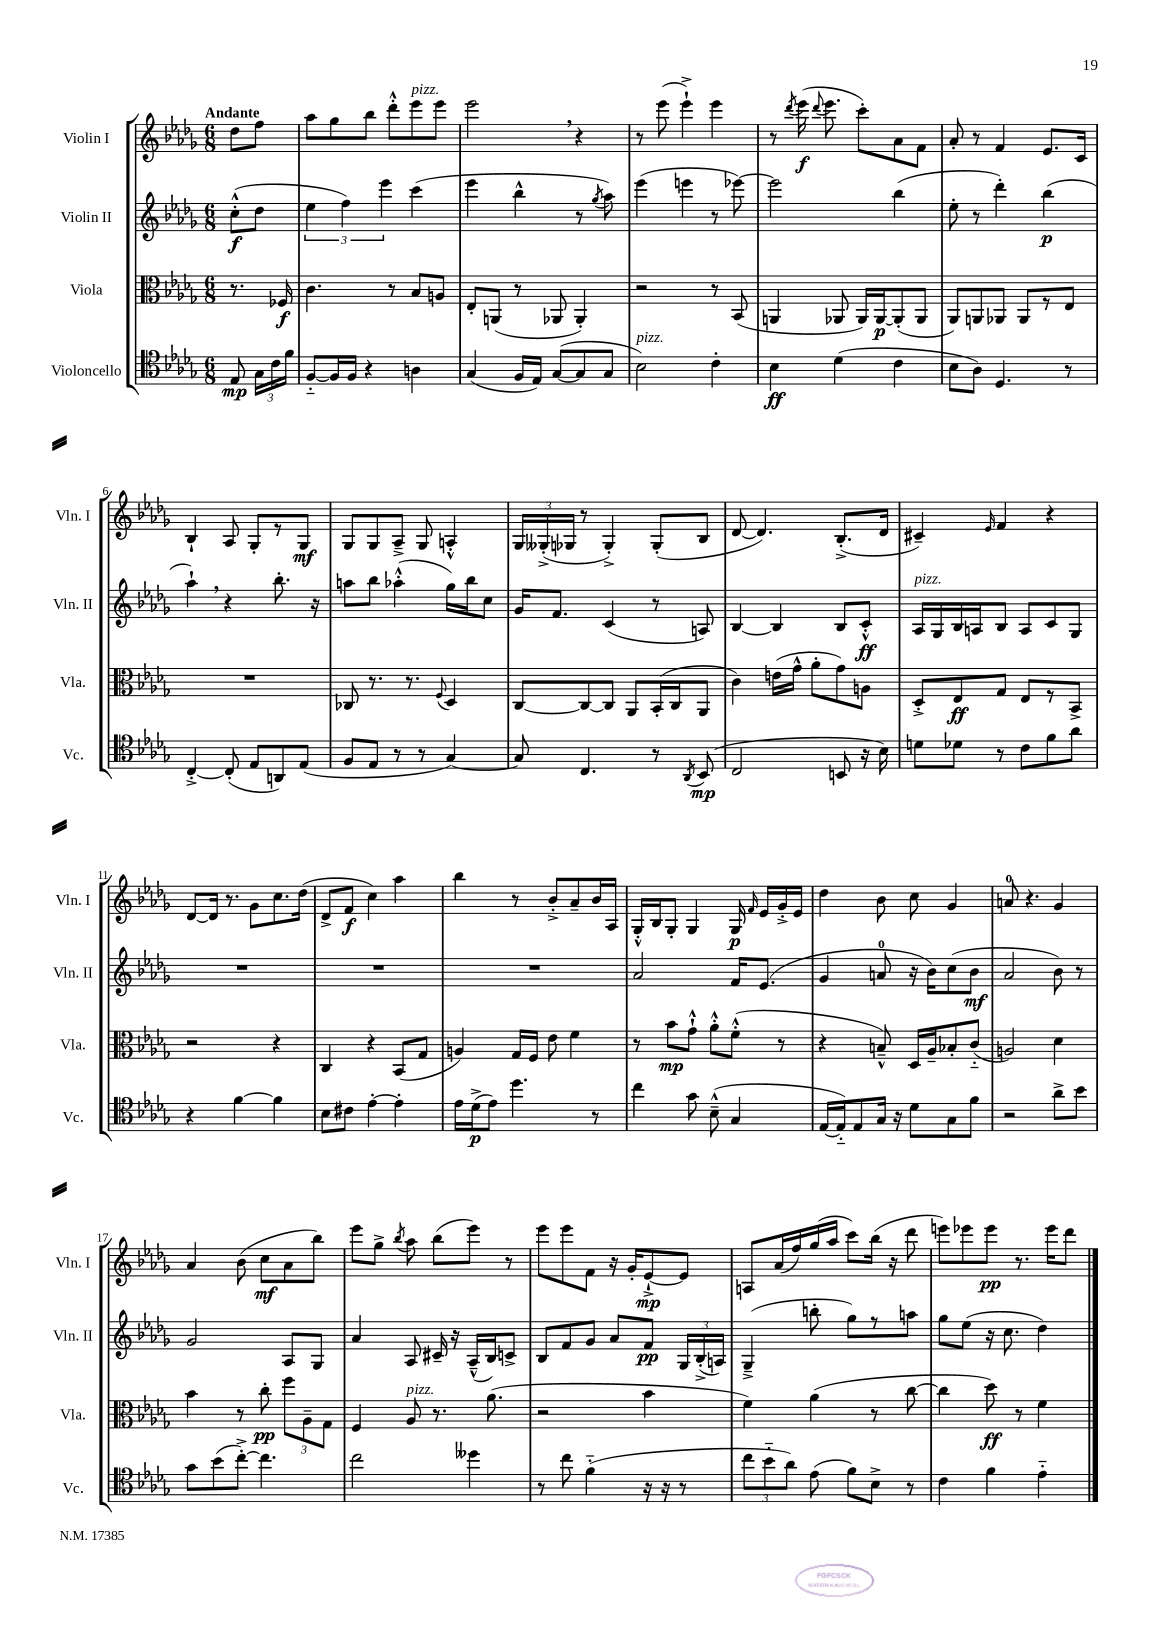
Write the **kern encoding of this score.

**kern	**kern	**kern	**kern
*staff4	*staff3	*staff2	*staff1
*clefC4	*clefC3	*clefG2	*clefG2
*k[b-e-a-d-g-]	*k[b-e-a-d-g-]	*k[b-e-a-d-g-]	*k[b-e-a-d-g-]
*M6/8	*M6/8	*M6/8	*M6/8
8E-	8.r	(8cc'^^	8dd-
24G-	.	8dd-	8ff
24c	.	.	.
.	16F-	.	.
24f	.	.	.
=	=	=	=
[8F'~	4.c	6ee-	8aa-
16F]	.	.	8gg-
.	.	6ff)	.
16F	.	.	.
4r	.	.	8bb-
.	.	6eee-	.
.	8r	.	8ddd-'^^
4A	8B-	(4ccc	8eee-
.	8A	.	8eee-
=	=	=	=
(4G-	8E-'	4eee-	2eee-
.	(8AA	.	.
16F	8r	4bb-^^	.
16E-)	.	.	.
([8G-	8AA-	.	.
8G-]	4AA-')	8r	4r
.	.	8qgg-	.
8G-	.	8aa-)	.
=	=	=	=
2B-)	2r	(4eee-	8r
.	.	.	(8eee-
.	.	4eee	4eee-`^)
4c'	8r	8r	4eee-
.	(8BB-	[8eee-)	.
=	=	=	=
4B-	4AA	2eee-]	8r
.	.	.	8qddd-
.	.	.	(16eee-
.	.	.	8qqddd-
.	.	.	8.eee-
(4d-	8AA-	.	.
.	16AA-)	.	8ccc')
.	[16AA-	.	.
4c	(8AA-']	(4bb-	8a-
.	8AA-	.	8f
=	=	=	=
8B-	8AA-)	8ee-'	8a-'
8A-)	8AA	8r	8r
4.D-	8AA-	4ddd-')	4f
.	8AA-	.	.
.	8r	(4bb-	8.e-
8r	8E-	.	.
.	.	.	16c
=	=	=	=
[4C'^	2.r	4aa-`)	4B-`
(8C']	.	4r	8A-
8E-	.	.	8G-'
8AA)	.	8.bb-'	8r
(8E-	.	.	8G-
.	.	16r	.
=	=	=	=
8F	8C-	8aa	8G-
8E-	8.r	8bb-	8G-
8r	.	(4aa-'^^	8A-~^
.	8.r	.	.
8r	.	.	8G-
.	8qqF	.	.
[4G-)	4D-	16gg-)	4A'^^
.	.	16bb-	.
.	.	8cc	.
=	=	=	=
8G-]	[8C	16g-	24G-
.	.	.	(24G--'^
.	.	8.f	.
.	.	.	24G-
4.C	8C_	.	8r
.	8C]	(4c	4G-'^)
.	8AA-	.	.
8r	(16BB-'	8r	(8G-'
.	16C	.	.
8qAA-	.	.	.
(8BB-	8AA-	8A)	8B-
=	=	=	=
2C	4c)	[4B-	[8d-
.	.	.	4.d-])
.	(16e	4B-]	.
.	16g-^^	.	.
.	8a-'	.	.
8BB	8g-)	8B-	(8.B-'^
16r	8A	8c'^^	.
16B-)	.	.	16d-
=	=	=	=
8d	8D-'^	16A-	4c#~)
.	.	16G-	.
8d-	8E-	16B-	.
.	.	16A	.
.	.	.	16qqe-
8r	8G-	8B-	4f
8c	8E-	8A	.
8f	8r	8c	4r
8a-	8BB-^	8G-	.
=	=	=	=
4r	2r	2.r	[8d-
.	.	.	16d-]
.	.	.	8.r
[4f	.	.	.
.	.	.	8g-
4f]	4r	.	8.cc
.	.	.	(16dd-
=	=	=	=
8B-	4C	2.r	8d-^
8c#	.	.	8f
[4e-'	4r	.	4cc)
4e-']	(8BB-	.	4aa-
.	8G-	.	.
=	=	=	=
16e-	4A)	2.r	4bb-
(16d-^	.	.	.
8e-)	.	.	.
4.dd-	16G-	.	8r
.	16F	.	.
.	8e-	.	8b-'^
.	4f	.	8a-~
8r	.	.	16b-
.	.	.	16A-
=	=	=	=
4cc	8r	2a-	16G-'^^
.	.	.	16B-
.	8b-	.	8G-'
8g-	8g-`^^	.	4G-
(8B-~^^	8a-'^^	.	.
4G-	(8f'^^	16f	16G-
.	.	.	16qqf
.	.	(8.e-	16e-
.	8r	.	16g-'^
.	.	.	16e-
=	=	=	=
[16E-	4r	4g-	4dd-
16E-'~])	.	.	.
8E-	.	.	.
16G-	8B~^^)	8a	8b-
16r	.	.	.
8d-	16D-	16r	8cc
.	16A-~	16b-)	.
8G-	8B-'	(8cc	4g-
8f	(8c'~	8b-	.
=	=	=	=
2r	2A)	2a-	8a
.	.	.	4.r
8a-^	4d-	8b-)	4g-
8b-	.	8r	.
=	=	=	=
8g-	4b-	2g-	4a-
(8b-	.	.	.
[8cc'^)	8r	.	(8b-
4.cc]	8cc'	.	8cc
.	12ff	8A-	8a-
.	12A-~	.	.
.	.	8G-	8bb-)
.	12G-	.	.
=	=	=	=
2cc	4F	4a-	8eee-
.	.	.	8gg-^
.	.	.	8qbb-
.	8A-	8A-	8aa-
.	8.r	16c#~	(8bb-
.	.	16r	.
4dd--	.	(16A-~^^	8eee-)
.	(8.a-	16B-)	.
.	.	8c^	8r
=	=	=	=
8r	2r	8B-	8eee-
8cc	.	8f	8eee-
(4f'~	.	8g-	8f
.	.	8a-	16r
.	.	.	16g-'
16r	4b-	8f	[8e-`^
16r	.	.	.
8r	.	24G-	8e-]
.	.	(24B-'^	.
.	.	24A)	.
=	=	=	=
12cc	4f)	(4G-~^	8A
12b-'~	.	.	.
.	.	.	(16a-
12a-)	.	.	.
.	.	.	16ff)
(8e-	(4a-	8bb'	(16gg-
.	.	.	16aa-
8f)	.	8gg-)	8ccc)
8B-^	8r	8r	(16bb-
.	.	.	16r
8r	[8cc	8aa	8ddd-
=	=	=	=
4c	4cc]	8gg-	8eee)
.	.	(8ee-	8eee-
4f	8dd-)	16r	8eee-
.	.	8.cc	.
.	8r	.	8.r
4e-'~	4f	4dd-)	.
.	.	.	16eee-
.	.	.	8ddd-
==	==	==	==
*-	*-	*-	*-
